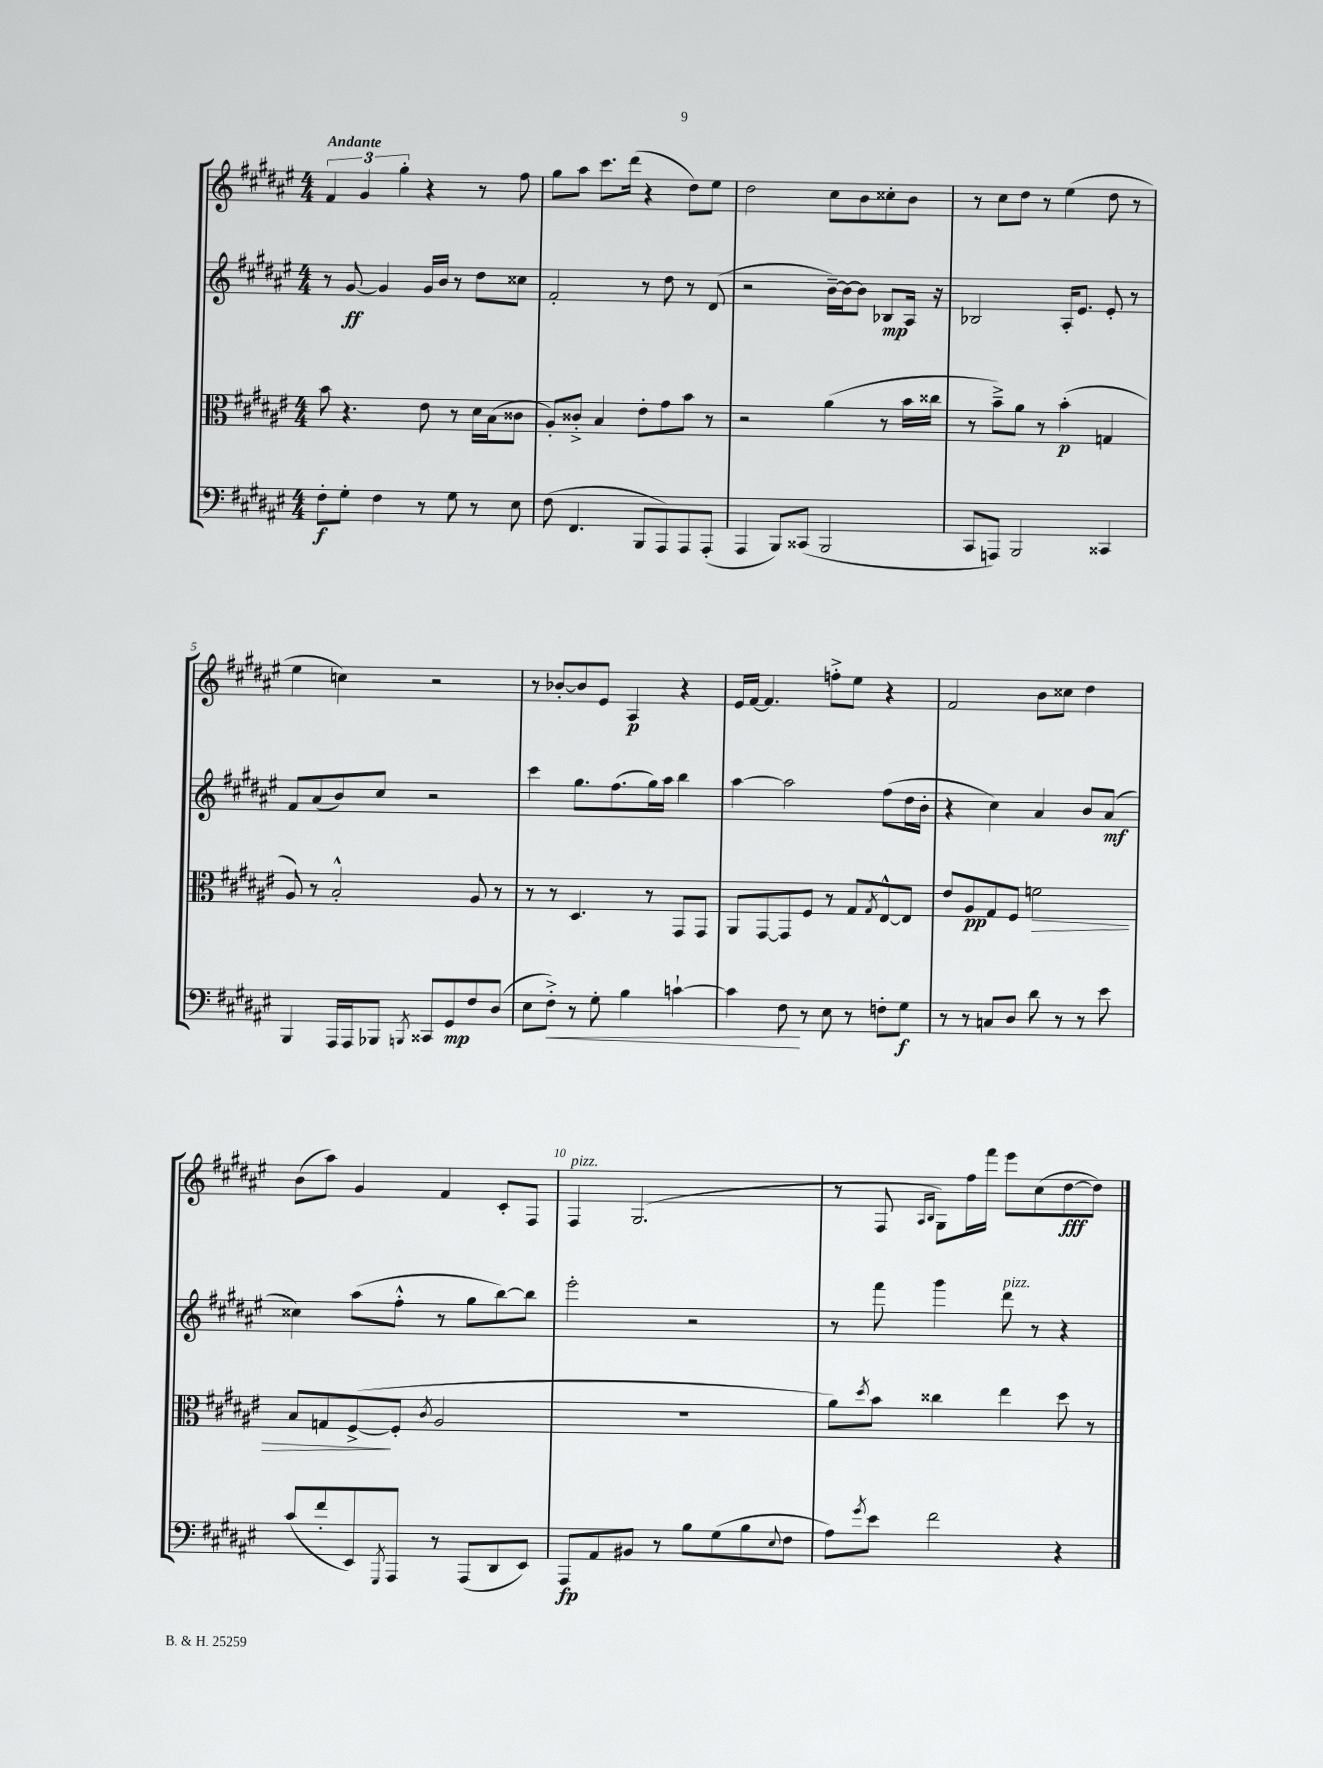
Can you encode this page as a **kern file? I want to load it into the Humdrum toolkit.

**kern	**kern	**kern	**kern
*staff4	*staff3	*staff2	*staff1
*clefF4	*clefC3	*clefG2	*clefG2
*k[f#c#g#d#a#e#]	*k[f#c#g#d#a#e#]	*k[f#c#g#d#a#e#]	*k[f#c#g#d#a#e#]
*M4/4	*M4/4	*M4/4	*M4/4
8F#'\L	8b\	8r	6f#/
8G#'\J	4.r	[8g#/	.
.	.	.	6g#/
4F#\	.	4g#/]	.
.	.	.	6gg#'\
8r	8e#\	16g#/LL	4r
.	.	16b/JJ	.
8G#\	8r	8r	.
8r	16d#\LL	8dd#\L	8r
.	(16B\J	.	.
8E#\	8c##\J	8cc##\J	8ff#\
=	=	=	=
(8F#\	8A#'/L)	2f#'/	8gg#\L
4.FF#/	8c##'^/J	.	8aa#\J
.	4B/	.	8.ccc#\L
.	.	.	(16ddd#\Jk
8BBB/L	8e#'\L	8r	4r
8AAA#/)	8g#\	8dd#\	.
8AAA#/	8b\J	8r	8dd#\L)
(8AAA#'/J	8r	(8d#/	8ee#\J
=	=	=	=
4AAA#/	2r	2r	2dd#\
8BBB/L)	.	.	.
(8CC##/J	.	.	.
2BBB/	(4a#\	[16b~\LL)	8cc#\L
.	.	16b\_J	.
.	.	8b\]J	8b\
.	8r	8B-/L	8cc##'\
.	16b\LL	16A#/Jk	8b\J
.	16cc##\JJ	16r	.
=	=	=	=
8CC#/L	8r	2B-/	8r
8AAA/J)	8b~^\L)	.	8cc#\L
2BBB/	8a#\J	.	8dd#\J
.	8r	.	8r
.	(4b'\	16A#'/LK	(4ee#\
.	.	8.e#/J	.
4CC##/	4G/	8e#'/	8dd#\
.	.	8r	8r
=	=	=	=
4BBB/	8A#/)	8f#/L	4ee#\
.	8r	(8a#/	.
16AAA#/LL	2B'^^/	8b/)	4cc\)
16AAA#/J	.	.	.
8BBB-/J	.	8cc#/J	.
8qBBB/	.	.	.
8CC##/L	.	2r	2r
8GG#/	.	.	.
8F#/	8A#/	.	.
(8D#/J	8r	.	.
=	=	=	=
8E#\L	8r	4ccc#\	8r
8F#'^\J)	8r	.	[8b-'/L
8r	4.D#/	8.gg#\L	8b-/]
8G#'\	.	.	8e#/J
.	.	(8.ff#\	.
4B\	.	.	4A#/
.	8r	16gg#\L)	.
.	.	16aa#\JJ	.
[4c`\	8GG#/L	4bb\	4r
.	8GG#/J	.	.
=	=	=	=
4c\]	8AA#/L	[4aa#\	16e#/LL
.	.	.	[16f#/JJ
.	[8GG#/	.	4.f#/]
8F#\	8GG#/]	2aa#\]	.
8r	8F#/J	.	.
8E#\	8r	.	8ff'^\L
8r	8G#/L	.	8ee#\J
.	8qG#/	.	.
8F'\L	[8E#^^/	(8ff#\L	4r
8G#\J	8E#/]J	16dd#\L	.
.	.	16b'\JJ	.
=	=	=	=
8r	8e#/L	4r	2f#/
8r	8A#/	.	.
8C/L	8G#/	4cc#\)	.
8D#/J	8F#/J	.	.
8d#\	2f\	4a#/	8b\L
8r	.	.	8cc##\J
8r	.	8b/L	4dd#\
8e#\	.	(8a#/J	.
=	=	=	=
(8c#/L	8B/L	4cc##\)	(8b\L
8f#'/	8G/	.	8aa#\J)
8EE#/)	([8F#^/	(8aa#\L	4g#/
8qGGG#/	.	.	.
8AAA#/J	8F#'/]J	8ff#'^^\J	.
.	8qc#/	.	.
8r	2A#/	8r	4f#/
(8AAA#/L	.	8gg#\L	.
8DD#/	.	[8bb\)	8c#'/L
8EE#/J)	.	8bb\]J	8F#/J
=	=	=	=
8AAA#/L	1r	2eee#'\	4F#/
8AA#/	.	.	.
8BB#/J	.	.	(2.G#/
8r	.	.	.
8B\L	.	2r	.
(8G#\	.	.	.
8B\	.	.	.
8qqE#/	.	.	.
8F#\J	.	.	.
=	=	=	=
8A#\L)	8a#\L)	8r	8r
8qg#/	8qdd#/	.	.
8e#\J	8b\J	8fff#\	8F#/
.	.	.	16qqA#/LL
.	.	.	16qqB/JJ
2f#\	4cc##\	4ggg#\	8G#\L)
.	.	.	16ff#\L
.	.	.	16fff#\JJ
.	4ee#\	8ddd#\	8eee#\L
.	.	8r	(8cc#\
4r	8dd#\	4r	[8dd#\
.	8r	.	8dd#\]J)
==	==	==	==
*-	*-	*-	*-
